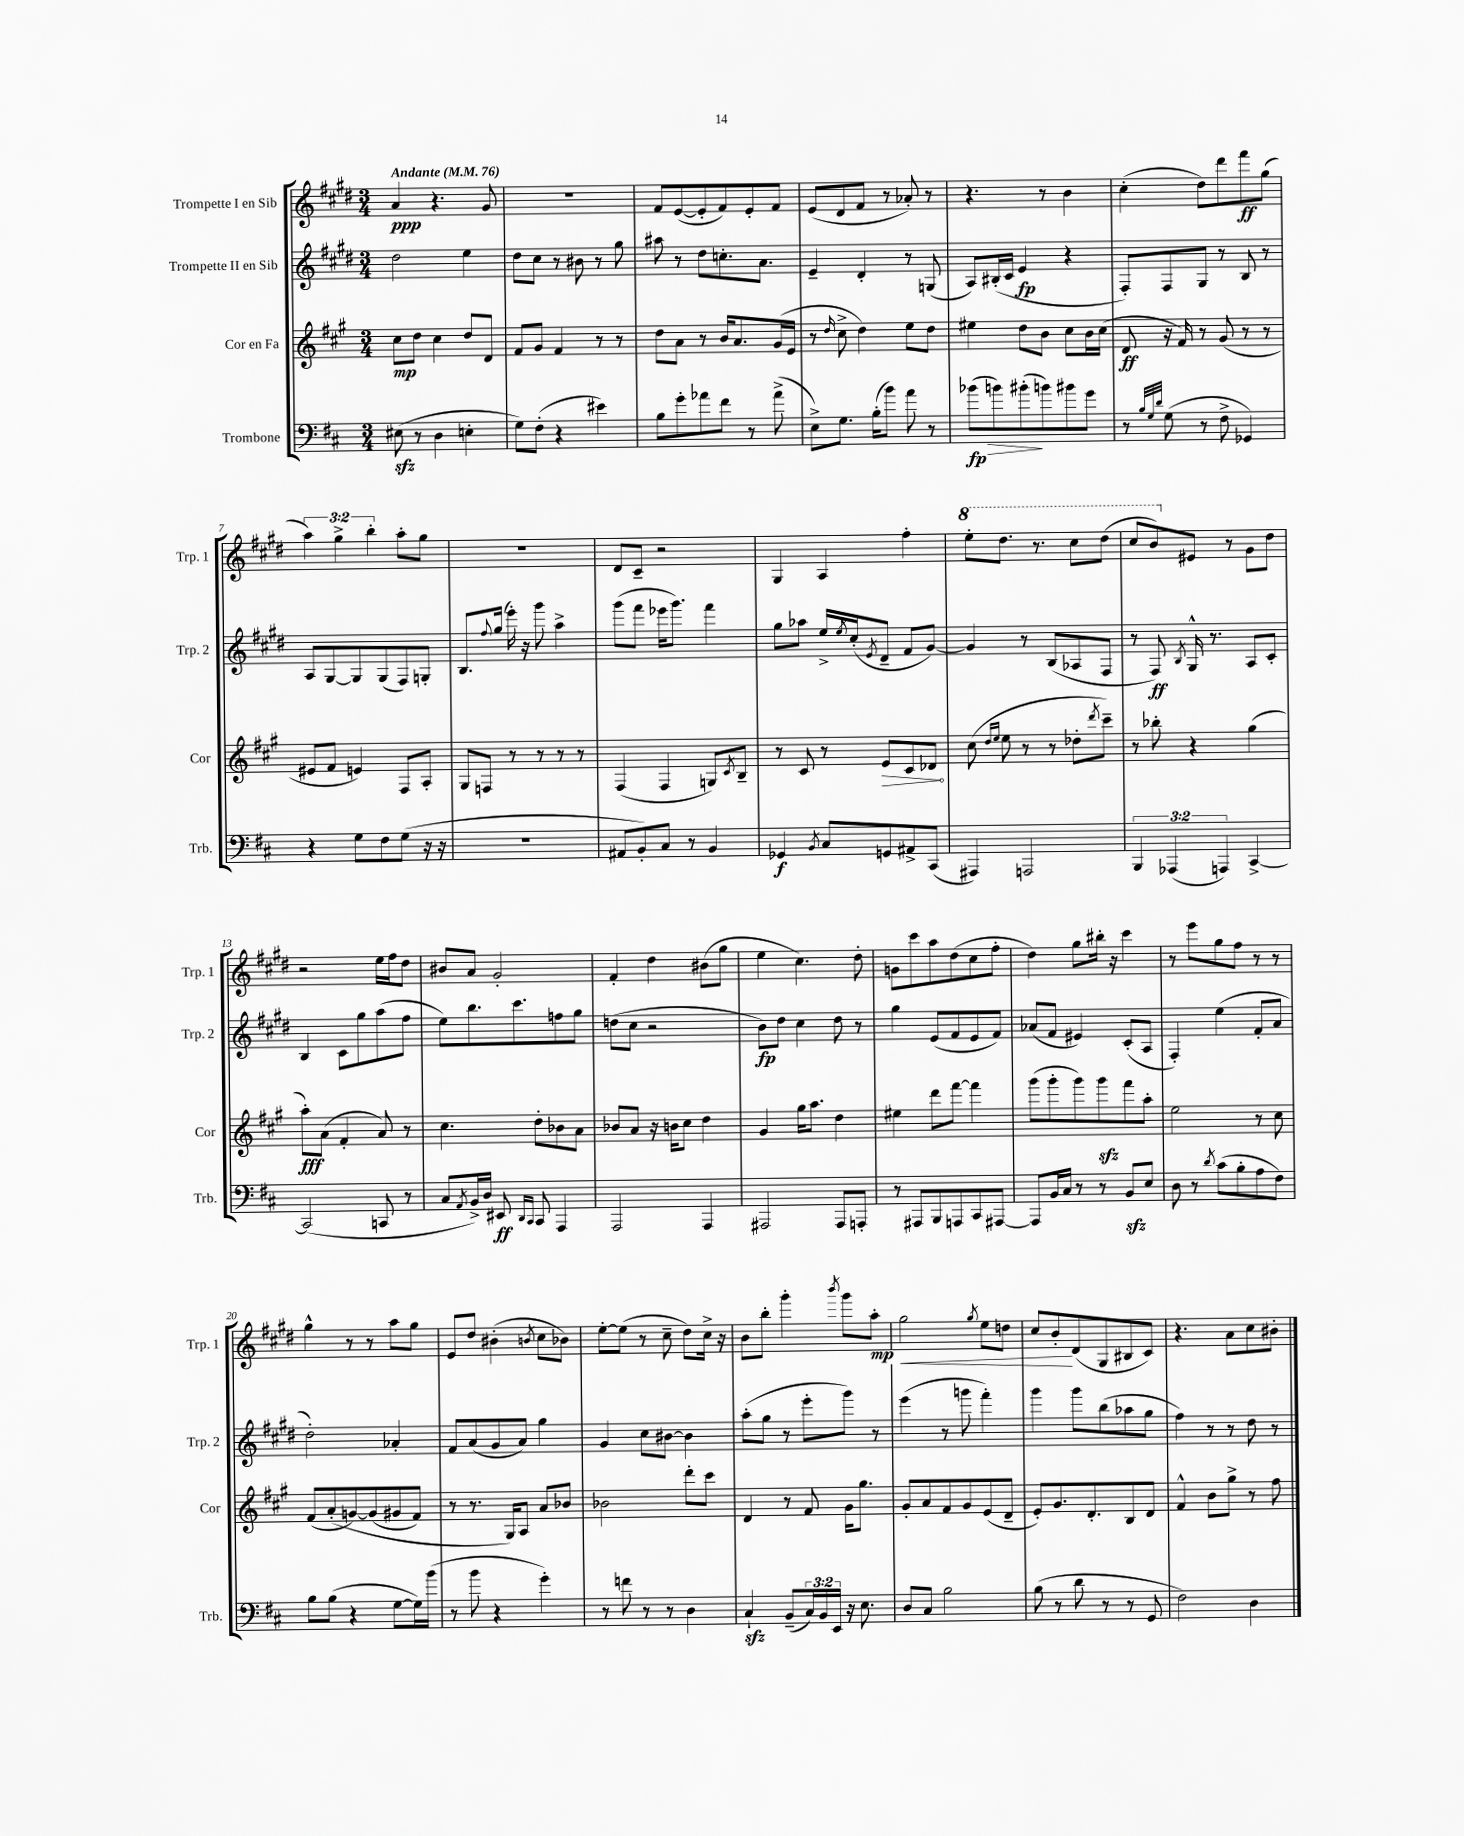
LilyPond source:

<<
\new StaffGroup <<
\new Staff = "s0" \with { instrumentName = "Trompette I en Sib" shortInstrumentName = "Trp. 1" } {
    \clef treble \key e \major \numericTimeSignature \time 3/4 \override Staff.TupletNumber.text = #tuplet-number::calc-fraction-text \tempo "Andante" 4 = 76
    a'4\ppp r4. gis'8 |
    R2. |
    fis'8 e'8~( e'8-. fis'8) e'8-. fis'8 |
    e'8( dis'8 fis'8 r8 aes'8-.) r8 |
    r4. r8 b'4 |
    cis''4-.( dis''8) dis'''8 fis'''8\ff gis''8( |
    \tuplet 3/2 { a''4) gis''4-> b''4-. } a''8-. gis''8 |
    R2. |
    dis'8 cis'8-- r2 |
    gis4 a4 fis''4-. |
    \ottava #1 e'''8-. dis'''8. r8. cis'''8 dis'''8( |
    cis'''8 b''8) \ottava #0 eis'8 r8 gis'8 dis''8 |
    r2 e''16 fis''16 dis''8 |
    bis'8 a'8 gis'2-. |
    fis'4-. dis''4 bis'8( gis''8 |
    e''4 cis''4.) dis''8-. |
    g'8 cis'''8 a''8 dis''8( cis''8 fis''8-. |
    dis''4) gis''8 bis''16-. r16 cis'''4 |
    r8 e'''8 gis''8 fis''8 r8 r8 |
    gis''4-^ r8 r8 a''8 gis''8 |
    e'8 dis''8 bis'4-.( \acciaccatura { b'8 } cis''8 bes'8) |
    e''8~-. e''8( r8 cis''8-- dis''8) cis''16-> r16 |
    b'8 b''8-. gis'''4-. \acciaccatura { b'''8 } gis'''8 a''8-.\mp |
    gis''2\< \acciaccatura { gis''8 } e''8 d''8 |
    cis''8 b'8-.\! dis'8( gis8 bis8 cis'8) |
    r4. a'8 cis''8 bis'8-. \bar "|." |
}
\new Staff = "s1" \with { instrumentName = "Trompette II en Sib" shortInstrumentName = "Trp. 2" } {
    \clef treble \key e \major \numericTimeSignature \time 3/4
    dis''2 e''4 |
    dis''8 cis''8 r8 bis'8 r8 gis''8 |
    ais''8 r8 dis''8 c''8.-. a'8. |
    e'4-- dis'4-. r8 g8( |
    a8) bis16-.( cis'16 e'4\fp r4 |
    fis8-.) fis8 gis8 r8 b8 r8 |
    a8 gis8~ gis8 gis8( fis8) g8-. |
    b8. \appoggiatura { fis''8 } gis''16( e'''16-.) r16 gis'''8 a''4-> |
    gis'''8( fis'''8 ees'''16 gis'''8.) fis'''4 |
    gis''8 aes''8 e''16-> \acciaccatura { e''8 } cis''16-.( \acciaccatura { e'8 } dis'8-- fis'8 gis'8~) |
    gis'4 r8 b8( aes8 fis8 |
    r8 fis8\ff) \acciaccatura { b8 } gis16-^ r8. a8 cis'8-. |
    b4 cis'8 gis''8 a''8( fis''8 |
    e''8) b''8. cis'''8. f''8 gis''8 |
    d''8( cis''8 r2 |
    b'8\fp) dis''8 cis''4 dis''8 r8 |
    gis''4 e'8( fis'8 e'8 fis'8) |
    aes'8( fis'8 eis'4) cis'8-.( a8 |
    fis4-.) e''4( fis'8-. a'8 |
    dis''2-.) aes'4-. |
    fis'8 a'8( gis'8 a'8) gis''4 |
    gis'4 cis''8 bis'8~ bis'4 |
    a''8-.( gis''8 r8 e'''8-. gis'''8) r8 |
    e'''4( r8 g'''8 fis'''4-.) |
    gis'''4 gis'''8 b''8( aes''8 gis''8 |
    fis''4) r8 r8 dis''8 r8 \bar "|." |
}
\new Staff = "s2" \with { instrumentName = "Cor en Fa" shortInstrumentName = "Cor" } {
    \clef treble \key a \major \numericTimeSignature \time 3/4
    cis''8\mp d''8 cis''4 d''8 d'8 |
    fis'8 gis'8 fis'4 r8 r8 |
    d''8 a'8 r8 b'16 a'8. gis'16( e'16 |
    r8 \grace { d''16 } cis''8-> d''4) e''8 d''8 |
    eis''4 d''8 b'8 cis''8 b'16 cis''16( |
    d'8\ff r16 fis'16) r8 gis'8( r8 r8 |
    eis'8 fis'8 e'4) fis8 a8-. |
    gis8 f8 r8 r8 r8 r8 |
    fis4( fis4 g8) \acciaccatura { cis'8 } b8-- |
    r8 cis'8 r8 \once \override Hairpin.circled-tip = ##t e'8\> cis'8 des'8\! |
    cis''8( \grace { d''16 e''16 } e''8 r8 r8 des''8-. \acciaccatura { d'''8 } cis'''8--) |
    r8 bes''8-. r4 gis''4( |
    a''8-.\fff) a'8( fis'4-. a'8) r8 |
    cis''4. d''8-. bes'8 a'8 |
    bes'8 a'8 r16 b'16 cis''8 d''4 |
    gis'4 gis''16 a''8. d''4 |
    eis''4 d'''8 fis'''8~ fis'''4 |
    gis'''8( gis'''8-. gis'''8) gis'''8\sfz fis'''8 a''8-. |
    e''2 r8 cis''8 |
    fis'8( a'8-.\( g'8~) g'8( gis'8 fis'8) |
    r8 r8. gis16\) a8 a'8 bes'8 |
    bes'2 d'''8-. cis'''8 |
    d'4 r8 fis'8 gis'16 gis''8. |
    gis'8-. a'8 fis'8 gis'8 e'8( d'8-- |
    e'8-.) gis'8. d'8.-. b8 d'8 |
    fis'4-^ b'8 gis''8-> r8 fis''8 \bar "|." |
}
\new Staff = "s3" \with { instrumentName = "Trombone" shortInstrumentName = "Trb." } {
    \clef bass \key d \major \numericTimeSignature \time 3/4 \override Staff.TupletNumber.text = #tuplet-number::calc-fraction-text
    eis8\sfz( r8 d4 e4-. |
    g8) fis8-.( r4 eis'4) |
    b8 g'8-. aes'8 fis'8 r8 aes'8->( |
    e8->) g8. b16-.( b'8) a'8 r8 |
    bes'8\fp\>( b'8) bis'8-.\!( b'8) bis'8 g'8 |
    r8 \grace { b32 g32 d'32 } g8( r8 fis8-> ges,4) |
    r4 g8 fis8 g8( r16 r16 |
    R2. |
    ais,8 b,8-.) cis8 r8 b,4 |
    ges,4\f \acciaccatura { b,8 } cis8 g,8 ais,8-> cis,8( |
    ais,,4) a,,2 |
    \tuplet 3/2 { b,,4 aes,,4( a,,4) } cis,4~-> |
    cis,2( c,8 r8 |
    cis8 \acciaccatura { a,8 } b,16->) d16 eis,8\ff \grace { d,16 cis,16 } cis,8 a,,4 |
    a,,2 a,,4 |
    ais,,2 ais,,8 a,,8-. |
    r8 ais,,8 b,,8 a,,8 cis,8 ais,,8~ |
    ais,,8 b,16 cis16 r8 r8 b,8\sfz e8 |
    d8 r8 \acciaccatura { d'8 } cis'8( b8-. a8 fis8) |
    b8 b8( r4 g8~ g16) b'16( |
    r8 b'8 r4 g'4-.) |
    r8 f'8 r8 r8 d4 |
    cis4-!\sfz b,8--( \tuplet 3/2 { cis16) b,16 e,16 } r16 e8. |
    d8 cis8 b2 |
    b8( r8 d'8 r8 r8 g,8 |
    fis2) d4 \bar "|." |
}
>>
>>
